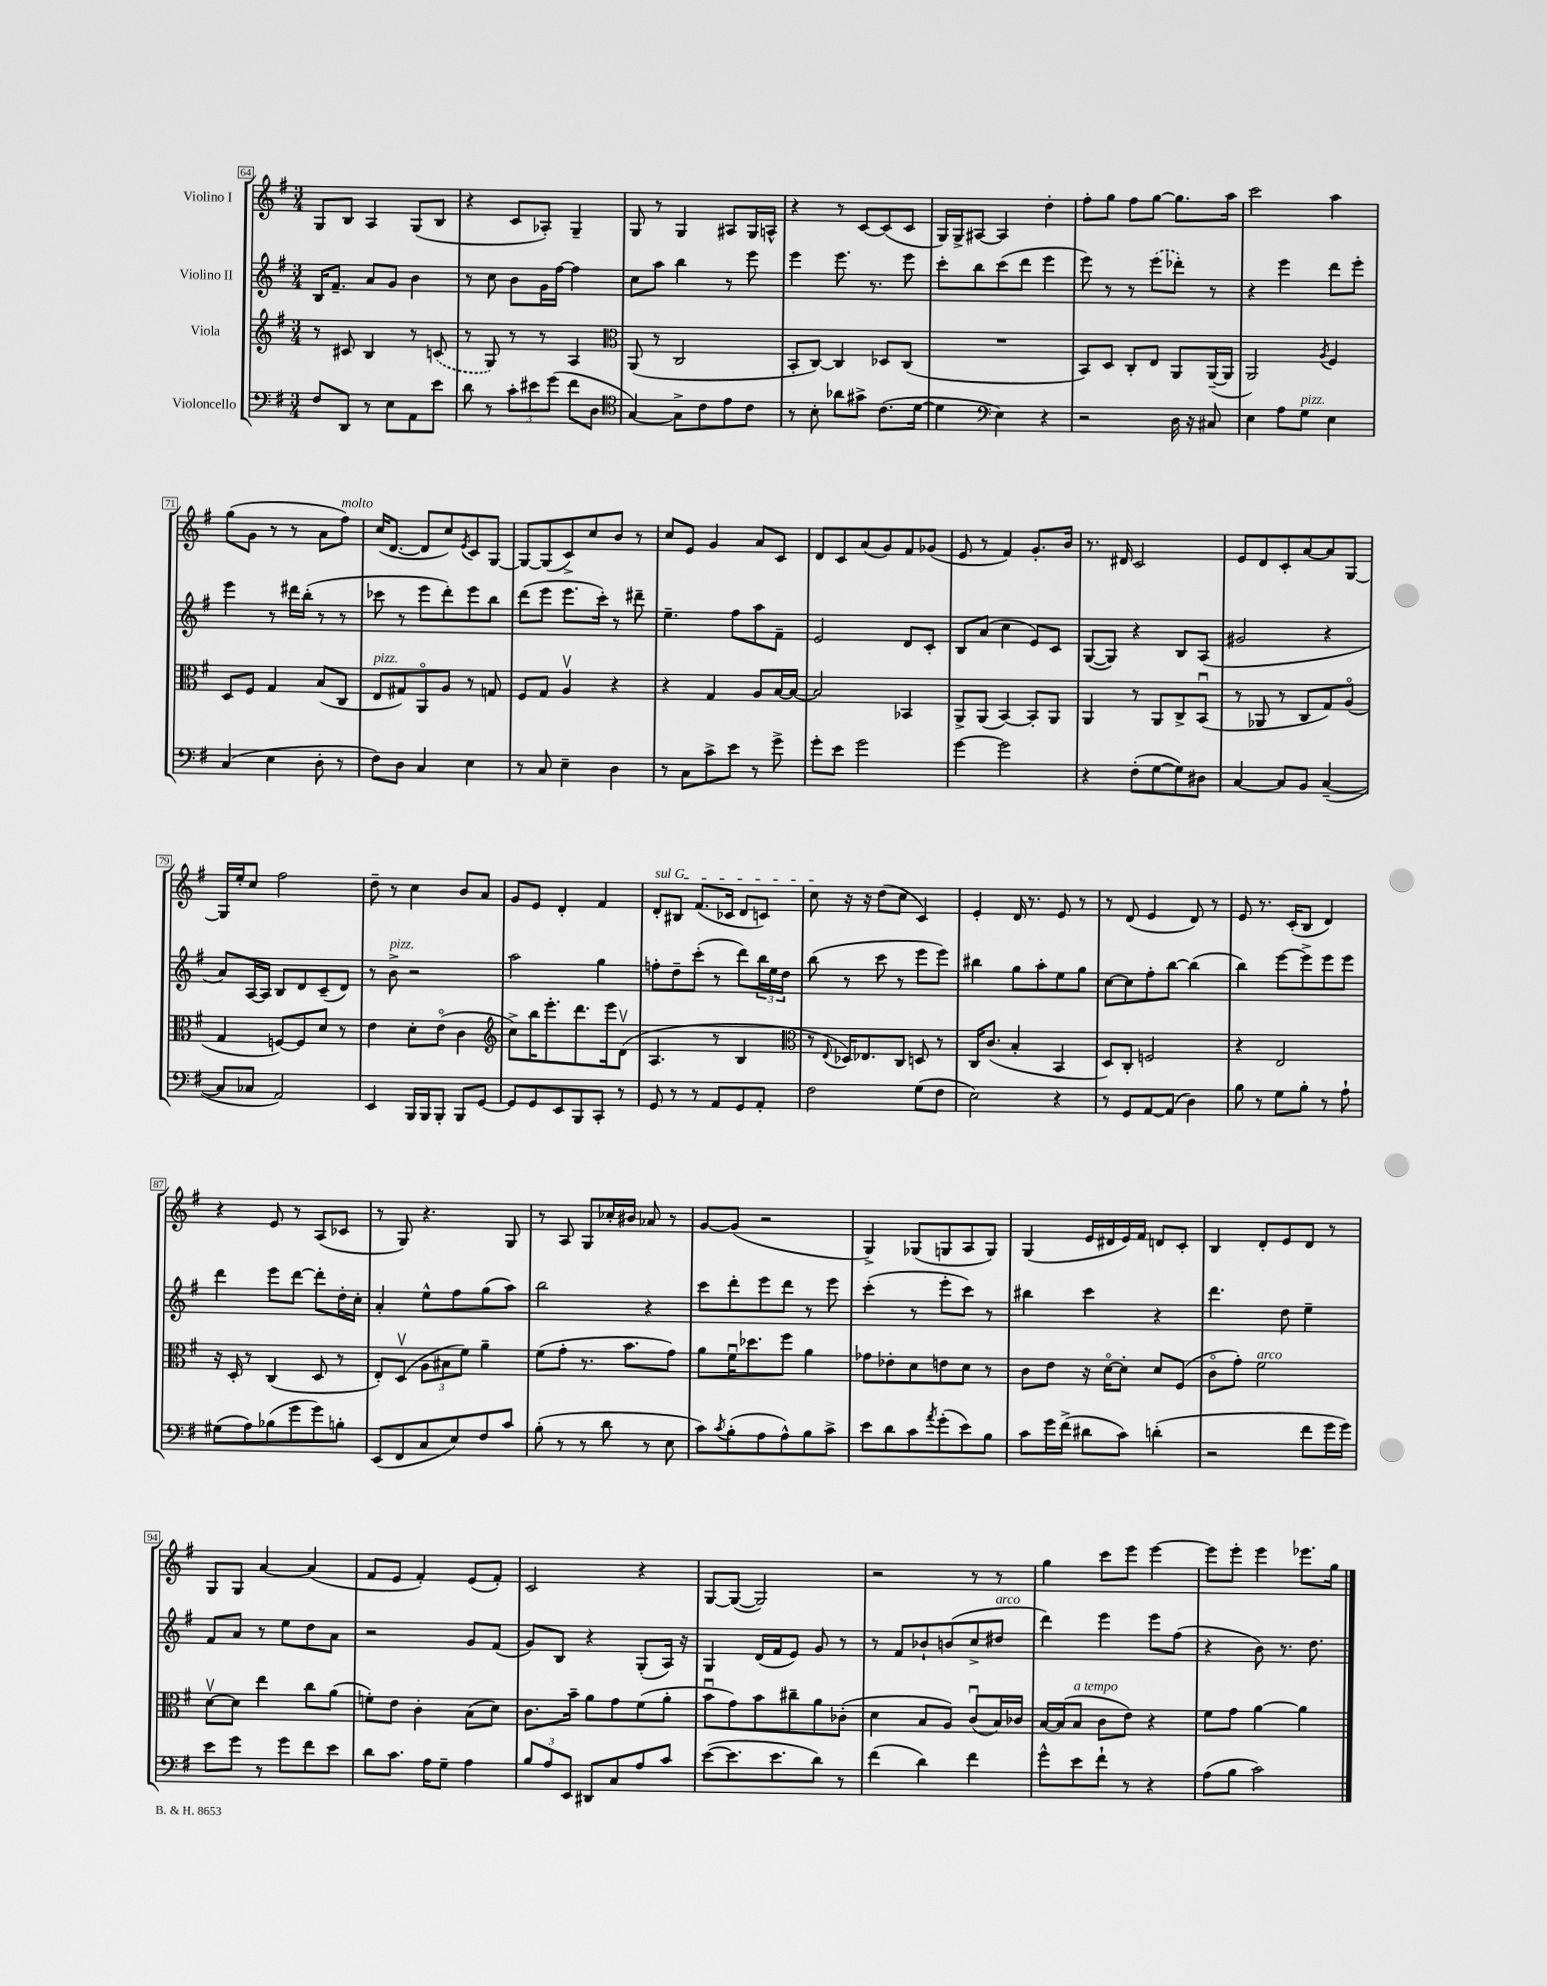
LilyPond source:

<<
\new StaffGroup <<
\new Staff = "s0" \with { instrumentName = "Violino I" } {
    \clef treble \key g \major \numericTimeSignature \time 3/4
    g8 b8 a4 g8( b8 |
    r4 c'8 aes8-.) g4-- |
    g8 r8 g4 ais8 g16 a16-^ |
    r4 r8 c'8~ c'8( c'8 |
    g16) g16-> ais8~ ais4 d''4-. |
    fis''8-. g''8 fis''8 g''8~ g''8. a''16 |
    c'''2 a''4 |
    g''8( g'8 r8 r8 a'8 fis''8^\markup { \italic "molto" }) |
    c''16( d'8.~ d'8 c''8) \acciaccatura { e'8 } c'8 g8~ |
    g8~ g8( c'8->) c''8 b'8 r8 |
    c''8 e'8 g'4 a'8 c'8 |
    d'8 c'8 a'8( g'8) fis'8 ges'8( |
    e'8 r8 fis'4) g'8.-. b'16 |
    r8. dis'16 c'2 |
    e'8 d'8 c'8-. a'8~ a'8 g8~ |
    g16 e''16-. c''8 fis''2 |
    d''8-- r8 c''4 b'8 a'8 |
    g'8 e'8 d'4-. fis'4 |
    \once \override TextSpanner.bound-details.left.text = \markup { \italic "sul G" } d'8-.\startTextSpan bis8 fis'8.( ces'16 d'8 c'8) |
    c''8\stopTextSpan r16 r16 d''8( c''8 c'4) |
    e'4-. d'16 r8. e'8 r8 |
    r8 d'8( e'4 d'8) r8 |
    e'8 r8. c'16-.( b8 d'4) |
    r4 e'8 r8 a8( ces'8 |
    r8 g8) r4. g8 |
    r8 a8 g8 ces''16-. bis'16 aes'8 r8 |
    g'8~ g'8( r2 |
    g4->) ges8( g8 a8 g8) |
    g4( e'16 dis'16 e'16) fis'16 d'8 c'8-. |
    b4 d'8-. e'8 d'8 r8 |
    g8 g8 a'4~ a'4( |
    fis'8 e'8 fis'4-.) e'8( fis'8-.) |
    c'2 r4 |
    g8~ g8~( g2) |
    r2 r8 r8 |
    g''4 c'''8 e'''8 e'''4~ |
    e'''8 e'''8-. e'''4 ees'''8. g''16 \bar "|." |
}
\new Staff = "s1" \with { instrumentName = "Violino II" } {
    \clef treble \key g \major \numericTimeSignature \time 3/4
    b16 fis'8.-- a'8 g'8 b'4 |
    r8 c''8 b'8 g'16 fis''16~ fis''4 |
    c''8 a''8 b''4 r8 e'''8 |
    e'''4 e'''8. r8. e'''8 |
    c'''8-. b''8 c'''8( d'''8 e'''4 |
    e'''8) r8 r8 \once \slurDashed e'''8( des'''8-.) r8 |
    r4 e'''4 d'''8 e'''8-. |
    e'''4 r8 dis'''16 b''16-.( r8 r8 |
    ces'''8 r8 e'''8 d'''8-.) e'''8 b''8 |
    d'''8( e'''8 e'''8. c'''16-.) r8 dis'''8-- |
    e''4.-- fis''8 a''8 fis'8-- |
    e'2 d'8 c'8-. |
    b8 a'8( c''4 e'8) c'8 |
    g8~( g8) r4 b8 a8( |
    gis'2 r4 |
    a'8) a16~ a16 b8 d'8 c'8--( d'8) |
    r8 b'8->^\markup { \italic "pizz." } r2 |
    a''2 g''4 |
    f''8-. d''8-- c'''8-.( r8 d'''8) \tuplet 3/2 { b''16 e''16 d''16 } |
    b''8( r8 c'''8 r8 e'''8 e'''8) |
    bis''4 g''8 a''8-. e''8 g''8 |
    c''8~ c''8 fis''8-. b''8~ b''4( |
    b''4) e'''8~ e'''8-> e'''8 e'''8 |
    d'''4 e'''8 d'''8~ d'''8-. d''16-. c''16-. |
    a'4-. e''8-^ fis''8 g''8( a''8) |
    b''2 r4 |
    c'''8 d'''8-. e'''8 d'''8 r8 e'''8 |
    c'''4-.( r8 e'''8-. c'''8) r8 |
    bis''4 c'''4 r4 |
    d'''4. d''8 e''4-- |
    fis'8 a'8 r8 e''8 d''8 a'8 |
    r2 g'8 fis'8( |
    g'8) b8 r4 g8-.( a16) r16 |
    g4 d'16( fis'16 e'8) g'8 r8 |
    r8 fis'8 bes'8-! b'8( c''8-> dis''8^\markup { \italic "arco" } |
    d'''4) e'''4 e'''8 fis''8( |
    r4 b'8) r8. d''8. \bar "|." |
}
\new Staff = "s2" \with { instrumentName = "Viola" } {
    \clef treble \key g \major \numericTimeSignature \time 3/4
    r8 cis'8 b4 r8 \once \slurDashed c'8( |
    r8 g8) r8 r8 a4 |
    \clef alto a,8( r8 c2 |
    b,8-. c8~) c4 des8 c8( |
    R2. |
    b,8) d8 c8-. e8 a,8 a,16~--( a,16 |
    a,2) \acciaccatura { a8 } fis4 |
    d8 fis8 g4 b8( c8 |
    e8^\markup { \italic "pizz." } gis8) a,8\flageolet a8 r8 g8 |
    fis8 g8 a4\upbow r4 |
    r4 g4 a8 b16~ b16~ |
    b2 bes,4 |
    a,8-> a,8( b,4~) b,8-. a,8 |
    a,4 r8 a,8 c8-> b,8\downbow( |
    r8 aes,8 r8 c8 g8) a8\flageolet( |
    g4 f8~) f8 d'8 r8 |
    e'4 d'8-. e'8\flageolet( c'4 |
    \clef treble c''8->) b''16 e'''8.-. d'''8. e'''16 d'8\upbow( |
    a4. r8 b4 |
    \clef alto r8 \appoggiatura { e8 } des16) ees8. c8 d8 r8 |
    c16 c'8.( b4-. b,4 |
    d8) c8-. f2 |
    r4 e2 |
    r16 d16-. r8 c4( d8 r8 |
    e8-.) d8\upbow( \tuplet 3/2 { a8 bis8 fis'8) } a'4-- |
    fis'8( g'8-. r8. b'8. g'8) |
    a'8 fis'16\downbow des''8. fis''8 a'4 |
    ges'8 ees'8-. d'8 e'8 d'8 r8 |
    c'8 e'8 r16 d'16~\flageolet d'8-. d'8 fis8( |
    c'8\flageolet g'8-.) fis'2^\markup { \italic "arco" } |
    d'8~\upbow d'8 e''4 c''8 a'8( |
    f'8-.) e'8 c'4-. b8( d'8) |
    c'8. b'16-- a'8 g'8 fis'8( a'8-. |
    b'8\downbow g'8) b'8 cis''8-- a'8 ces'8-.( |
    d'4 b8 a8) c'8\downbow( b16) ces'16 |
    b16~ b16( b8^\markup { \italic "a tempo" } c'8 e'8) r4 |
    fis'8 g'8 a'4~ a'4 \bar "|." |
}
\new Staff = "s3" \with { instrumentName = "Violoncello" } {
    \clef bass \key g \major \numericTimeSignature \time 3/4
    fis8 d,8 r8 e8 a,8 e'8 |
    d'8 r8 \tuplet 3/2 { c'8-. eis'8 g'8( } fis'8 d8 |
    \clef tenor g4~) g8-> c'8 e'8 c'8 |
    r8 b8-. aes'8 gis'8-> c'8.( d'16~ |
    d'4 \clef bass e4) r4 |
    r2 d16 r16 cis8 |
    e4 a8 g8^\markup { \italic "pizz." } e4 |
    c4( e4 d8-. r8 |
    fis8) d8 c4 e4 |
    r8 c8 e4-- d4 |
    r8 c8 c'8-> e'8 r8 g'8-> |
    g'8-. e'8 g'2 |
    g'4~ g'2 |
    r4 fis8-.( g8~ g8) dis8 |
    c4~ c8 b,8 c4~--( |
    c8 ces8 a,2) |
    e,4 b,,16 b,,16 b,,8-. b,,8 g,8~ |
    g,8 g,8 e,8 b,,8 c,8-. r8 |
    g,8 r8 r8 a,8 g,8 a,8-. |
    fis2 g8( fis8 |
    e2) r4 |
    r8 g,8 a,8~ a,8( d4) |
    b8 r8 g8 b8-. r8 a8-! |
    gis8( a8) bes8( g'8 g'8) b8-. |
    e,8( fis,8 c8 e8) fis8 c'8 |
    b8-.( r8 r8 d'8 r8 e8 |
    c'8) \acciaccatura { c'8 } b8-.( a8 a8-^) b8 c'8-> |
    e'8 d'8 c'8 \acciaccatura { a'8 } g'8-.( e'8) b8 |
    c'8 g'16 fis'16->( dis'8 c'8) d'4-.( |
    r2 fis'8 g'16 g'16) |
    e'8 g'8 r8 g'8 fis'8 e'8 |
    d'8 c'8. a16 g8-- a4 |
    \tuplet 3/2 { b8 a8 e,8 } dis,8 c8 a8 c'8 |
    e'8~( e'8. e'8. d'8) r8 |
    fis'4( d'4) fis'4 |
    g'8-^ e'8 fis'8-! r8 r4 |
    a8( b8 c'2) \bar "|." |
}
>>
>>
\layout { \context { \Score currentBarNumber = #64 \override BarNumber.stencil = #(make-stencil-boxer 0.1 0.3 ly:text-interface::print) } }
